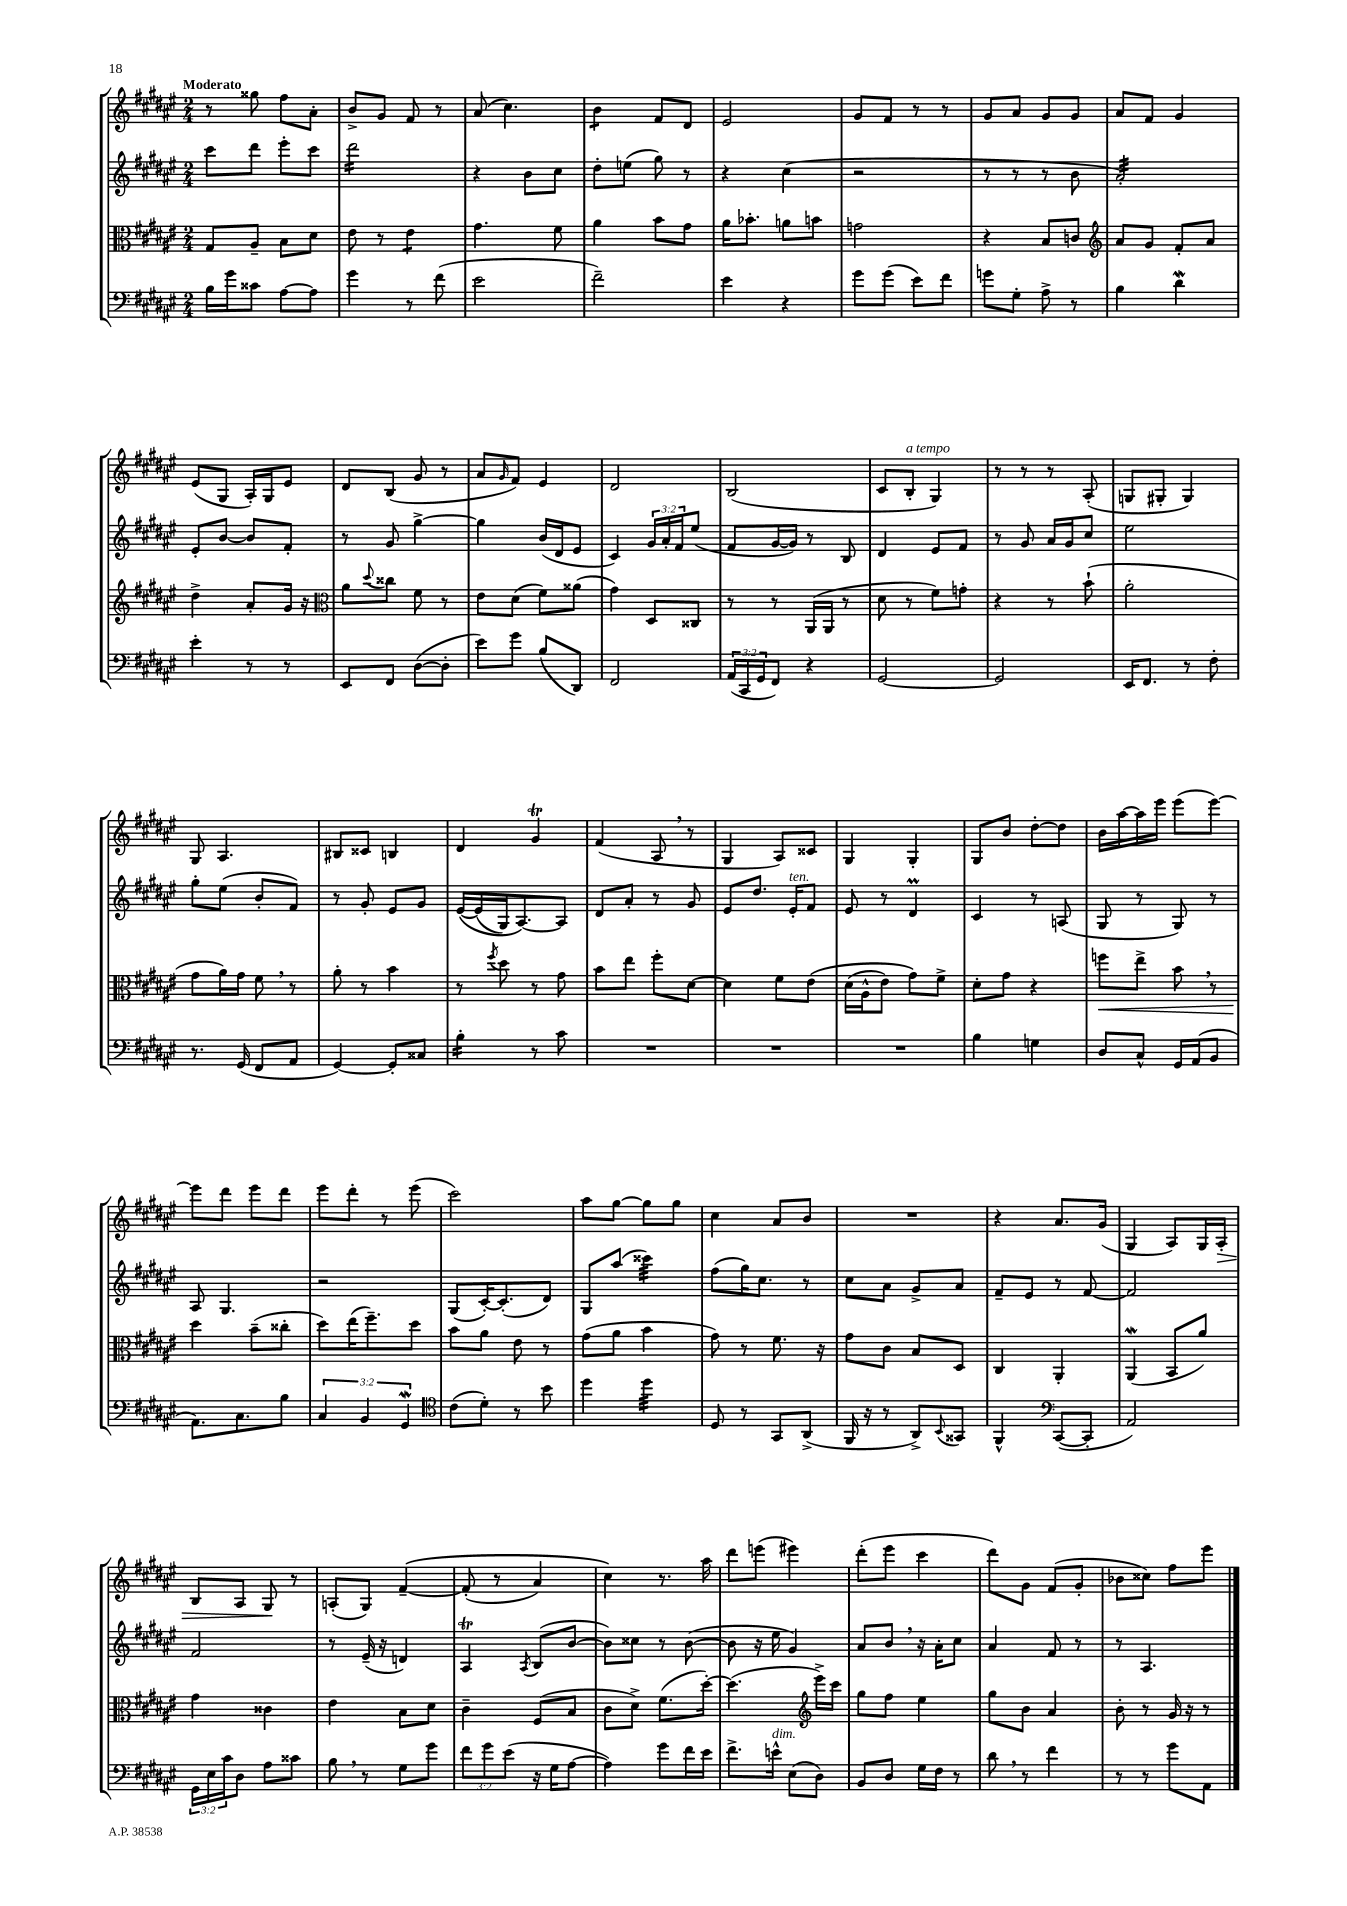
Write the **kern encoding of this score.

**kern	**kern	**kern	**kern
*staff4	*staff3	*staff2	*staff1
*clefF4	*clefC3	*clefG2	*clefG2
*k[f#c#g#d#a#e#]	*k[f#c#g#d#a#e#]	*k[f#c#g#d#a#e#]	*k[f#c#g#d#a#e#]
*M2/4	*M2/4	*M2/4	*M2/4
16B	8G#	8ccc#	8r
16g#	.	.	.
8c##	8A#~	8ddd#	8gg##
[8A#	8B	8eee#'	8ff#
8A#]	8d#	8ccc#	8a#'
=	=	=	=
4g#	8e#	2ddd#	8b^
.	8r	.	8g#
8r	4e#	.	8f#
(8f#	.	.	8r
=	=	=	=
2e#	4.g#	4r	(8a#
.	.	.	4.cc#)
.	.	8b	.
.	8f#	8cc#	.
=	=	=	=
2f#~)	4a#	8dd#'	4b
.	.	(8ee	.
.	8b	8gg#)	8f#
.	8g#	8r	8d#
=	=	=	=
4e#	16a#	4r	2e#
.	8.b-'	.	.
4r	8a	(4cc#	.
.	8b	.	.
=	=	=	=
8g#	2g	2r	8g#
(8g#	.	.	8f#
8e#)	.	.	8r
8f#	.	.	8r
=	=	=	=
8g	4r	8r	8g#
8G#'	.	8r	8a#
8A#^	8B	8r	8g#
8r	8c	8b	8g#
=	=	=	=
*	*clefG2	*	*
4B	8a#	2a#')	8a#
.	8g#	.	8f#
4d#	8f#'	.	4g#
.	8a#	.	.
=	=	=	=
4e#'	4dd#^	8e#'	(8e#
.	.	[8b	8G#
8r	8a#'	8b]	16A#')
.	.	.	16G#
8r	16g#	8f#'	8e#
.	16r	.	.
=	=	=	=
*	*clefC3	*	*
8EE#	8a#	8r	8d#
.	8qqdd#	.	.
8FF#	8cc##	8g#	(8B
([8D#	8f#	[4gg#^	8g#
8D#']	8r	.	8r
=	=	=	=
8e#)	8e#	4gg#]	8a#
.	.	.	16qqg#
8g#	(8d#	.	8f#)
(8B	8f#)	(16b	4e#
.	.	16d#	.
8DD#)	(8a##	8e#	.
=	=	=	=
2FF#	4g#)	4c#)	2d#
.	8D#	24g#	.
.	.	24a#'	.
.	.	24f#	.
.	8C##	(8ee#	.
=	=	=	=
(24AA#	8r	8f#	(2B
24CC#	.	.	.
24GG#	.	.	.
8FF#)	8r	[16g#	.
.	.	16g#])	.
4r	(16AA#	8r	.
.	16AA#	.	.
.	8r	8B	.
=	=	=	=
[2GG#	8d#	4d#	8c#
.	8r	.	8B'
.	8f#)	8e#	4G#)
.	8g'	8f#	.
=	=	=	=
2GG#]	4r	8r	8r
.	.	8g#	8r
.	8r	16a#	8r
.	.	16g#	.
.	(8b`	8cc#	(8A#'
=	=	=	=
16EE#	2a#'	2ee#	8G
8.FF#	.	.	.
.	.	.	8G#'
8r	.	.	4G#)
8F#'	.	.	.
=	=	=	=
8.r	8g#	8gg#'	8G#
.	16a#)	(8ee#	4.A#
(16GG#	16g#	.	.
8FF#	8f#	8b'	.
8AA#	8r	8f#)	.
=	=	=	=
[4GG#)	8a#'	8r	8B#
.	8r	8g#'	8c##
8GG#']	4b	8e#	4B
8C##	.	8g#	.
=	=	=	=
4B'	8r	&([16e#	4d#
.	.	(16e#]	.
.	8qff#	.	.
.	8dd#	16G#)	.
.	.	[8.A#&)	.
8r	8r	.	4g#
8c#	8g#	8A#]	.
=	=	=	=
2r	8b	8d#	(4f#
.	8ee#	8a#'	.
.	8ff#'	8r	8A#
.	[8d#	8g#	8r
=	=	=	=
2r	4d#]	8e#	4G#
.	.	8.dd#	.
.	8f#	.	8A#)
.	.	16e#'	.
.	&(8e#	8f#	8c##
=	=	=	=
2r	(16d#	8e#	4G#
.	16A#^^	.	.
.	8e#)	8r	.
.	8g#&)	4d#	4G#'
.	8f#^	.	.
=	=	=	=
4B	8d#'	4c#	8G#
.	8g#	.	8b
4G	4r	8r	[8dd#'
.	.	(8A	8dd#]
=	=	=	=
8D#	8ff	8G#	16b
.	.	.	[16aa#
8C#^^	8ee#^	8r	16aa#]
.	.	.	16eee#
16GG#	8b	8G#)	(8eee#
(16AA#	.	.	.
8BB	8r	8r	[8eee#)
=	=	=	=
8.AA#)	4dd#	8A#	8eee#]
.	.	4.G#	8ddd#
8.C#	.	.	.
.	(8b~	.	8eee#
8B	8cc##'	.	8ddd#
=	=	=	=
6C#	8dd#)	2r	8eee#
.	(16ee#	.	8ddd#'
6BB	.	.	.
.	8.ff#~)	.	.
.	.	.	8r
6GG#	.	.	.
.	8dd#	.	(8eee#
=	=	=	=
*clefC4	*	*	*
(8c#	8b	(8G#	2ccc#)
8d#')	8a#	[16c#')	.
.	.	(8.c#']	.
8r	8e#	.	.
8b	8r	8d#)	.
=	=	=	=
4dd#	(8g#	8G#	8aa#
.	8a#	(8aa#	[8gg#
4dd#	4b	4ccc##)	8gg#]
.	.	.	8gg#
=	=	=	=
8D#	8g#)	(8ff#	4cc#
8r	8r	16gg#)	.
.	.	8.cc#	.
8GG#	8.f#	.	8a#
(8AA#^	.	8r	8b
.	16r	.	.
=	=	=	=
16FF#	8g#	8cc#	2r
16r	.	.	.
8r	8c#	8a#	.
8AA#^)	8B	8g#^	.
8qqBB	.	.	.
8GG##	8D#	8a#	.
=	=	=	=
4FF#^^	4C#	8f#~	4r
.	.	8e#	.
*clefF4	*	*	*
([8CC#	4AA#'	8r	8.a#
8CC#']	.	[8f#	.
.	.	.	(16g#
=	=	=	=
2AA#)	(4AA#	2f#]	4G#
.	8BB	.	8A#)
.	8a#)	.	16G#
.	.	.	16A#'
=	=	=	=
24GG#	4g#	2f#	8B
24E#	.	.	.
24c#	.	.	.
8D#	.	.	8A#
8A#	4c##	.	8G#
8c##	.	.	8r
=	=	=	=
8B	4e#	8r	(8A'
8r	.	(16e#~	8G#)
.	.	16r	.
8G#	8B	4d)	&([4f#~
8g#	8d#	.	.
=	=	=	=
12f#	4c#~	4A#	(8f#']
12g#	.	.	.
.	.	.	8r
(12e#	.	.	.
.	.	8qA#	.
16r	(8F#	(8B	4a#)
16G#	.	.	.
[8A#	8B	[8b	.
=	=	=	=
4A#])	8c#	8b])	4cc#&)
.	8d#^)	8cc##	.
8g#	(8.f#	8r	8.r
16f#	.	([8b	.
16e#	[16dd#')	.	16aa#
=	=	=	=
8.f#^	(4.dd#]	8b]	8ddd#
.	.	16r	(8eee
16e^^	.	16ee#	.
(8E#	.	4g#)	4eee#)
*	*clefG2	*	*
8D#)	16eee#^)	.	.
.	16ccc#	.	.
=	=	=	=
8BB	8gg#	8a#	(8ddd#'
8D#	8ff#	8b	8eee#
16G#	4ee#	16r	4ccc#
16F#	.	16a#'	.
8r	.	8cc#	.
=	=	=	=
8d#	8gg#	4a#	8ddd#)
8r	8b	.	8g#
4f#	4a#	8f#	(8f#
.	.	8r	8g#'
=	=	=	=
8r	8b'	8r	8b-
8r	8r	4.A#	8cc##)
8g#	16g#	.	8ff#
.	16r	.	.
8AA#	8r	.	8eee#
==	==	==	==
*-	*-	*-	*-
